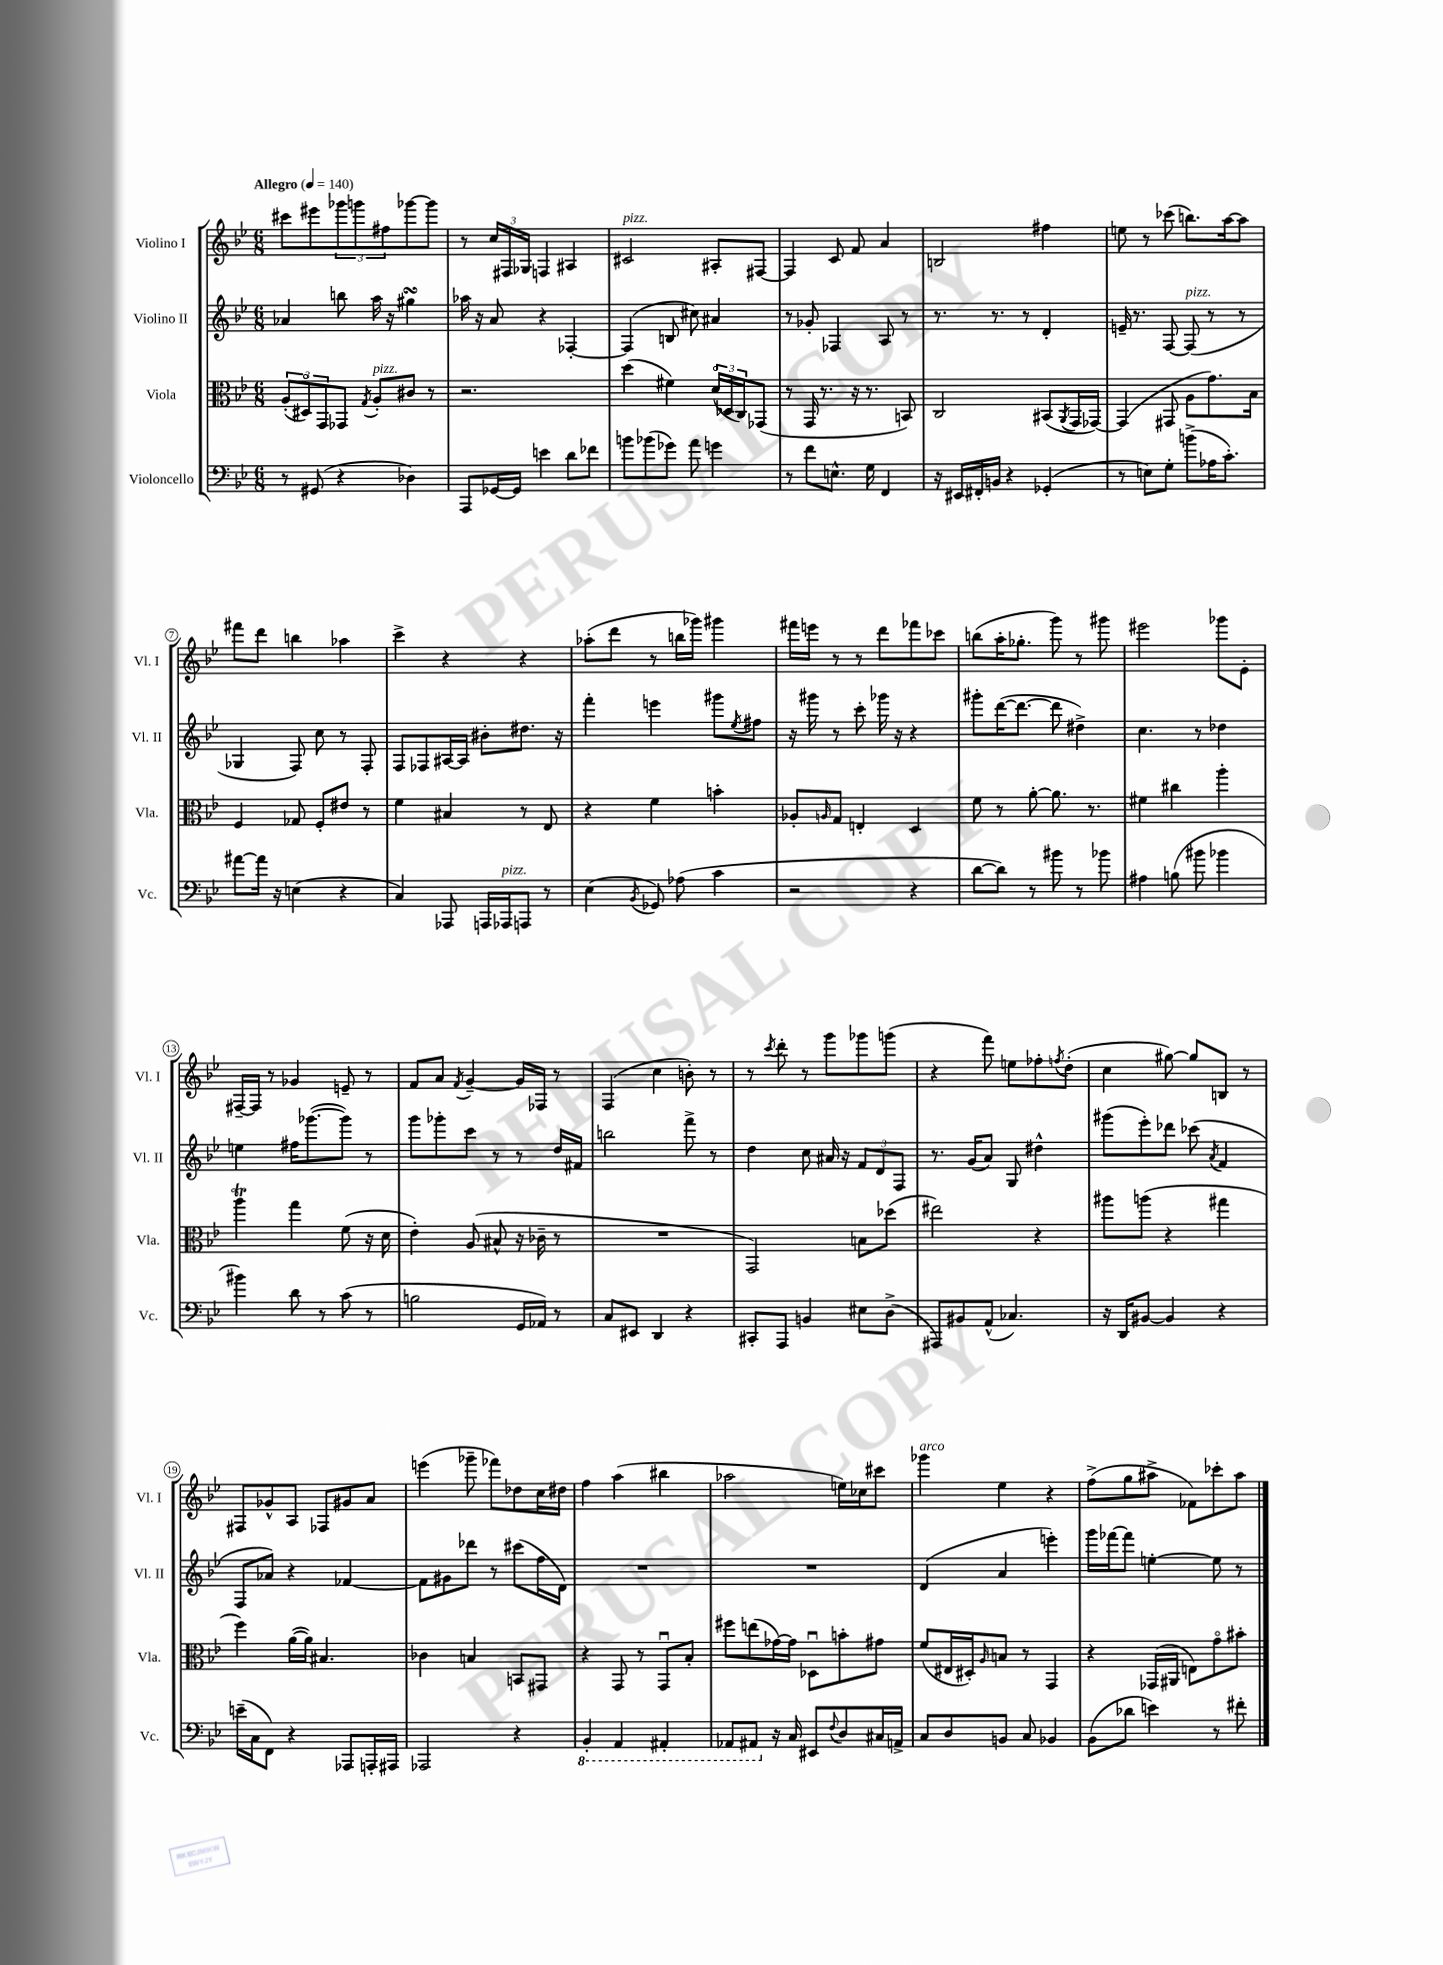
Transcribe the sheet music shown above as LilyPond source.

<<
\new StaffGroup <<
\new Staff = "s0" \with { instrumentName = "Violino I" shortInstrumentName = "Vl. I" } {
    \clef treble \key bes \major \numericTimeSignature \time 6/8 \tempo "Allegro" 4 = 140
    cis'''8 eis'''8 \tuplet 3/2 { ges'''8 g'''8 fis''8 } ges'''8~ ges'''8 |
    r8 \tuplet 3/2 { c''16 fis16 ges16 } f4 ais4 |
    cis'2^\markup { \italic "pizz." } ais8-. fis8~ |
    fis4 c'8 f'8 a'4 |
    b2 fis''4 |
    e''8 r8 ces'''8( b''8.) a''16~ a''8 |
    fis'''8 d'''8 b''4 aes''4 |
    c'''4-> r4 r4 |
    aes''8-.( d'''8 r8 b''16 ges'''16) gis'''4 |
    fis'''16 e'''16 r8 r8 d'''8 fes'''8 ces'''8 |
    b''8( a''16-. ges''8.-. g'''8) r8 gis'''8 |
    eis'''2 ges'''8 ees'8-. |
    fis16~-- fis16 r8 ges'4 e'8-- r8 |
    f'8 a'8 \acciaccatura { f'8 } g'4~-- g'16 fes16 r8 |
    f4( c''4 b'8-.) r8 |
    r8 \acciaccatura { c'''8 } d'''8-. r8 g'''8 ges'''8 g'''8( |
    r4 f'''8) e''8 fes''8-. \acciaccatura { f''8 } d''8-.( |
    c''4 gis''8~) gis''8 b8 r8 |
    fis8 ges'8-^ a8 fes8 gis'8 a'8 |
    e'''4( ges'''8-- fes'''8) des''8 c''16 dis''16 |
    f''4 a''4( bis''4 |
    aes''2 e''16) ces''16 cis'''8 |
    ges'''4^\markup { \italic "arco" } ees''4 r4 |
    f''8->( g''8 ais''8-> fes'8) ces'''8-. ais''8 \bar "|." |
}
\new Staff = "s1" \with { instrumentName = "Violino II" shortInstrumentName = "Vl. II" } {
    \clef treble \key bes \major \numericTimeSignature \time 6/8
    aes'4 b''8 a''16 r16 gis''4\turn |
    aes''16 r16 a'8 r4 fes4~-. |
    fes4( b8 cis''8) ais'4 |
    r8 ges'8-. fes4 a8 r8 |
    r8. r8. r8 d'4-. |
    e'16-- r8. f8~ f8^\markup { \italic "pizz." }( r8 r8 |
    ges4 f8) c''8 r8 f8-. |
    f8 fes8 ais16~ ais16 bis'8-. dis''8. r16 |
    f'''4-. e'''4 gis'''8 \acciaccatura { ees''8 } fis''8 |
    r16 gis'''16 r8 c'''8-. ges'''16 r16 r4 |
    gis'''8-. d'''16~( d'''8.~ d'''8 dis''4->) |
    c''4. r8 des''4 |
    e''4 fis''16 ges'''8.~( ges'''8) r8 |
    g'''8 ges'''8-. c'''8 r8 r8 d''16 fis'16 |
    b''2 f'''8-> r8 |
    d''4 c''8 ais'16 r16 \tuplet 3/2 { f'8 d'8 f8 } |
    r8. g'16( a'8) g8 dis''4-^ |
    gis'''8( ees'''8-.) des'''8 ces'''8( \acciaccatura { a'8 } f'4 |
    f8 aes'8) r4 fes'4~ |
    fes'8 gis'8 des'''8 r8 cis'''8( f''16 d'16) |
    R2. |
    R2. |
    d'4( a'4 e'''4-.) |
    g'''16 fes'''16~ fes'''8 e''4~-. e''8 r8 \bar "|." |
}
\new Staff = "s2" \with { instrumentName = "Viola" shortInstrumentName = "Vla." } {
    \clef alto \key bes \major \numericTimeSignature \time 6/8
    \tuplet 3/2 { a8-.( dis8\flageolet) g,8 } ges,8 \acciaccatura { g8 } a8-.^\markup { \italic "pizz." } cis'8 r8 |
    r2. |
    d''4( fis'4) \tuplet 3/2 { d'16\flageolet( des16 c16) } ges,8( |
    r8 g,16 r8. r16 r8. b,8) |
    c2 bis,8( \acciaccatura { a,8 } g,16 ges,16~) |
    ges,4( gis,8 a8 g'8.) bes16 |
    f4 ges8 f8-. eis'8 r8 |
    f'4 bis4 r8 ees8 |
    r4 f'4 b'4-. |
    aes8-. \grace { a16 } g8 e4-. d4 |
    f'8 r8 a'8~-. a'8. r8. |
    fis'4 cis''4 a''4-. |
    a''4\trill g''4 f'8( r16 d'16 |
    ees'4-.) a8( bis8-^ r16 ces'16-- r8 |
    R2. |
    g,2) b8 des''8( |
    eis''2) r4 |
    ais''8 a''8( r4 gis''4 |
    f''4) a'16~( a'16) bis4. |
    ces'4 b4 b,8 gis,8 |
    r4 g,8 r8 g,8\downbow bes8-. |
    fis''8 e''8( ges'16~) ges'16 des8\downbow b'8-. gis'8 |
    f'8( eis16 dis16-.) \grace { a16 } b8 r8 g,4 |
    r4 ges,16( ais,16 e8) g'8\flageolet bis'8-. \bar "|." |
}
\new Staff = "s3" \with { instrumentName = "Violoncello" shortInstrumentName = "Vc." } {
    \clef bass \key bes \major \numericTimeSignature \time 6/8
    r8 gis,8( r4 des4) |
    a,,8 ges,16~ ges,16 e'4 d'8 fes'8 |
    b'8 bes'8( ges'8) a'8 g'4 |
    r8 f'8 e8.-^ g16 f,4 |
    r16 eis,16 fis,16-. b,16 r4 ges,4-.( |
    r8 e8) g8-. b'8->( aes16 c'8.-.) |
    ais'8~ ais'16 r16 e4( r4 |
    c4) aes,,8 a,,16 aes,,16^\markup { \italic "pizz." } a,,8 r8 |
    ees4( \acciaccatura { bes,8 } ges,8) aes8( c'4 |
    r2 r4 |
    d'8~ d'8) r8 bis'8 r8 bes'8 |
    ais4 b8( bis'8 bes'4 |
    bis'4) d'8 r8 c'8( r8 |
    b2 g,16 aes,16) r8 |
    c8 eis,8 d,4 r4 |
    cis,8-. a,,8 b,4 eis8 d8->( |
    ais,,8) bis,8 a,8-^( ces4.) |
    r16 d,16 bis,8~ bis,4 r4 |
    e'16--( c16 f,8) r4 aes,,8 a,,16-. ais,,16 |
    aes,,2 r4 |
    \ottava #-1 bes,,4-. a,,4 ais,,4-. |
    aes,,8 ais,,8 \ottava #0 r16 c16 eis,8 \appoggiatura { f8 } d8 cis16 a,!16-> |
    c8 d8 b,8 c8 bes,4 |
    bes,8( des'8 e'4) r8 fis'8-. \bar "|." |
}
>>
>>
\layout { \context { \Score \override BarNumber.stencil = #(make-stencil-circler 0.1 0.3 ly:text-interface::print) } }
